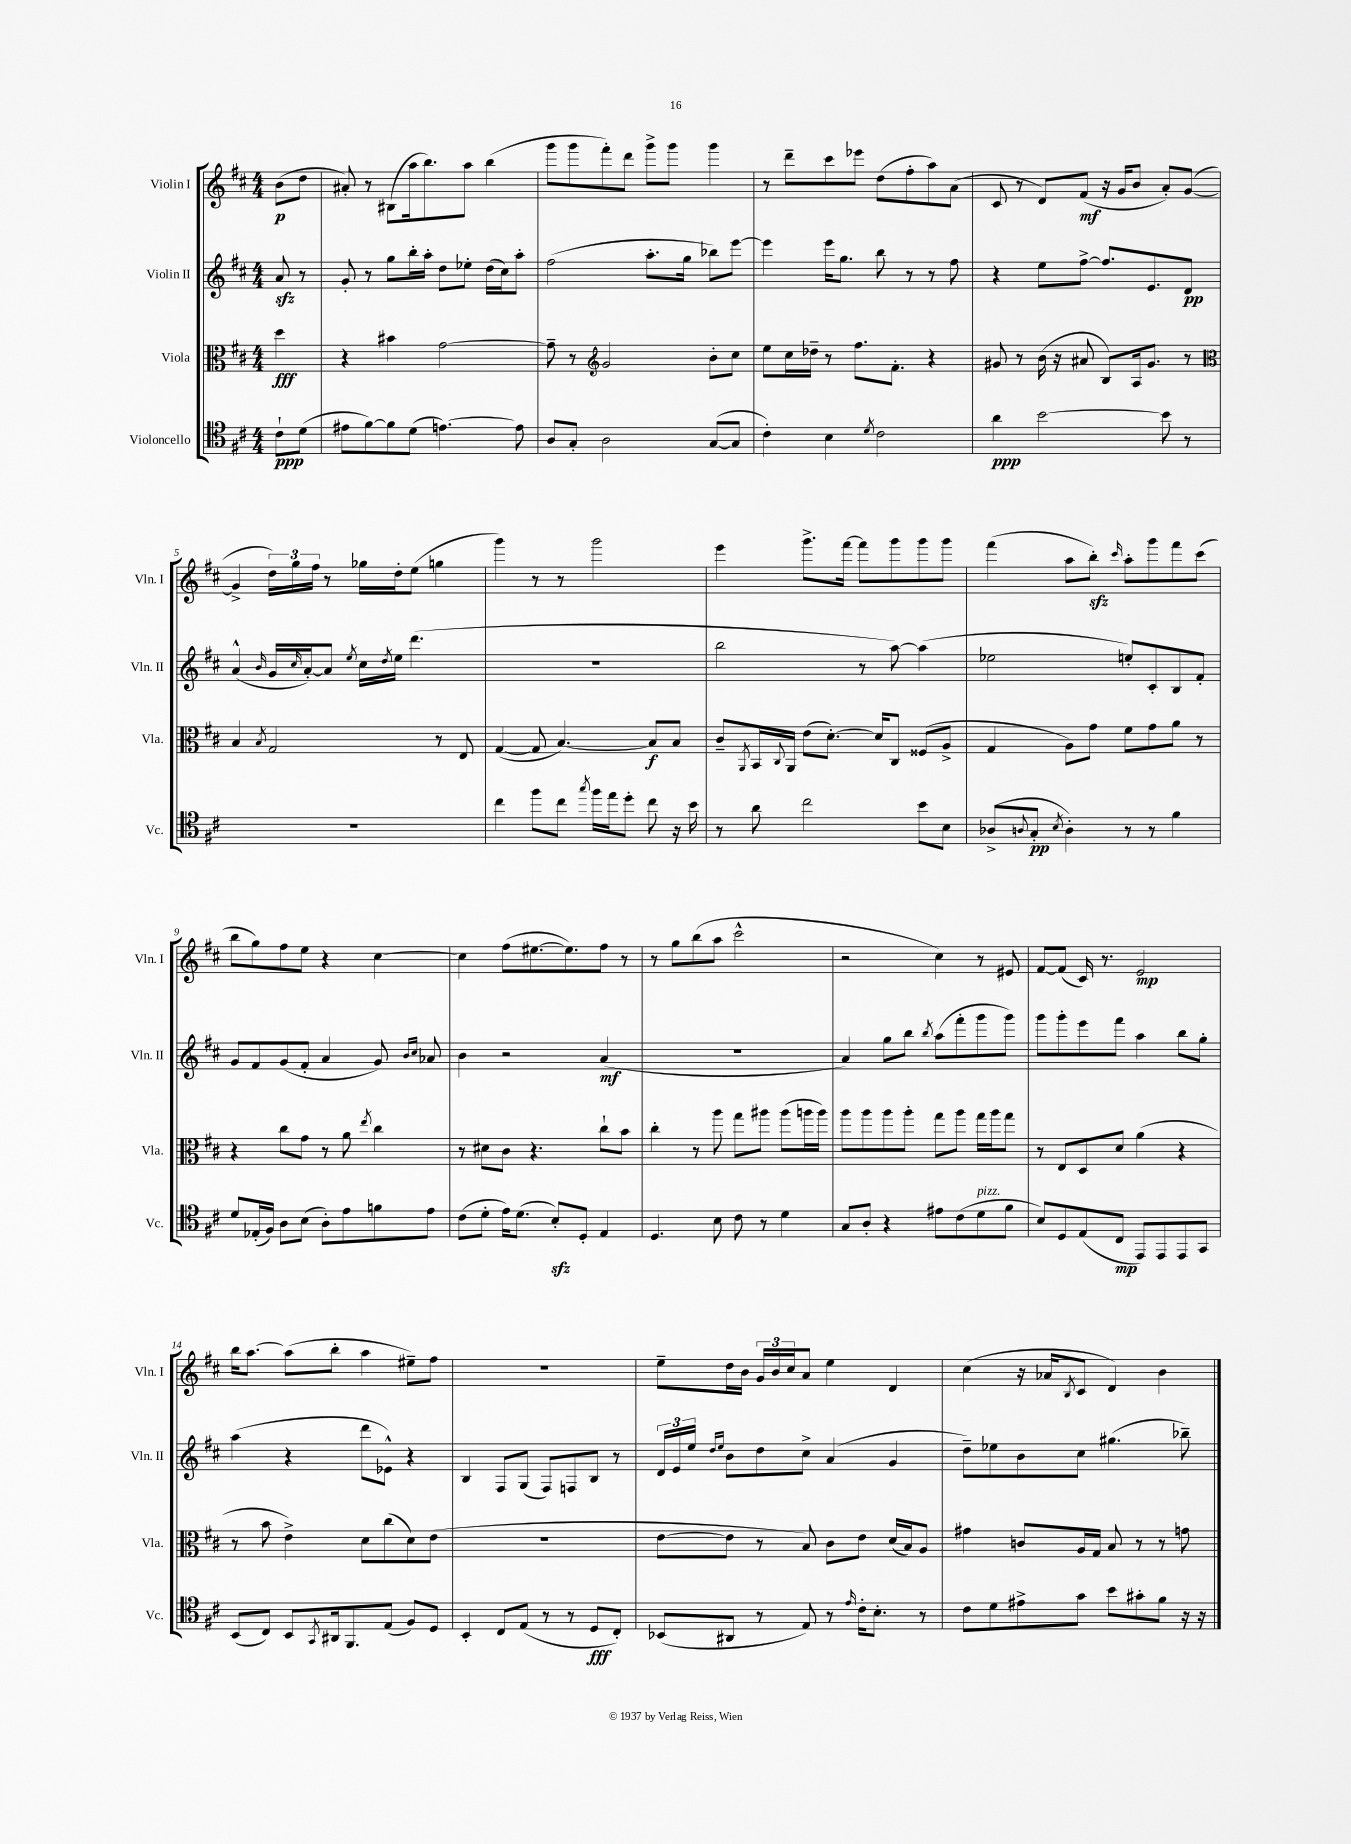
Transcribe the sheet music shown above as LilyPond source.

<<
\new StaffGroup <<
\new Staff = "s0" \with { instrumentName = "Violin I" shortInstrumentName = "Vln. I" } {
    \clef treble \key d \major \numericTimeSignature \time 4/4 \partial 4
    b'8\p( d''8 |
    ais'8-.) r8 bis8( a''16 b''8.) a''8 b''4( |
    g'''8 g'''8 fis'''8-.) d'''8 g'''8-> g'''8 g'''4 |
    r8 d'''8-- cis'''8 ees'''8 d''8( fis''8-. a''8) a'8( |
    cis'8 r8 d'8) fis'8\mf( r16 g'16 b'8 a'8-.) g'8~( |
    g'4-> \tuplet 3/2 { d''16) g''16 fis''16 } r8 ges''16 d''16-. e''8( g''4 |
    g'''4) r8 r8 g'''2 |
    e'''4 g'''8.-> fis'''16~ fis'''8 g'''8 g'''8 g'''8 |
    fis'''4( a''8 b''8-.\sfz) \grace { cis'''16 } a''8-. g'''8 fis'''8 cis'''8( |
    b''8 g''8) fis''8 e''8 r4 cis''4~ |
    cis''4 fis''8( eis''8.~ eis''8.) fis''8 r8 |
    r8 g''8 b''8( a''8 cis'''2-^ |
    r2 cis''4) r8 eis'8 |
    fis'8~ fis'8( cis'16) r8. e'2\mp |
    b''16 a''8.~ a''8( b''8-. a''4 eis''8--) fis''8 |
    R1 |
    e''8-- d''16 b'16 \tuplet 3/2 { g'16 b'16 cis''16 } a'8 e''4 d'4 |
    cis''4( r16 aes'16 \acciaccatura { b8 } cis'8 d'4) b'4 \bar "|." |
}
\new Staff = "s1" \with { instrumentName = "Violin II" shortInstrumentName = "Vln. II" } {
    \clef treble \key d \major \numericTimeSignature \time 4/4 \partial 4
    a'8\sfz r8 |
    g'8-. r8 g''8 b''16-. a''16-. d''8 ees''8-. d''16( cis''16) a''8-. |
    fis''2( a''8.-. g''16 bes''8) e'''8~ |
    e'''4 e'''16 g''8. b''8 r8 r8 fis''8 |
    r4 e''8 fis''8~-> fis''8. e'8. d'8\pp |
    a'4-^( \grace { b'16 } g'16 \grace { cis''16 } a'16~-.) a'8 \acciaccatura { e''8 } cis''16 \acciaccatura { d''8 } e''16 d'''4.( |
    R1 |
    b''2 r8 a''8~) a''4( |
    ees''2 e''8-.) cis'8-. b8 fis'8-. |
    g'8 fis'8 g'8( fis'8-. a'4 g'8) \grace { b'16 cis''16 } aes'8 |
    b'4 r2 a'4\mf( |
    R1 |
    a'4) g''8 b''8 \acciaccatura { b''8 } a''8( fis'''8-. g'''8 g'''8) |
    g'''8 g'''8-. e'''8 fis'''8 a''4 b''8 g''8-. |
    a''4( r4 d'''8 ees'8-^) r4 |
    b4 fis8 g8( fis8) f8 b8 r8 |
    \tuplet 3/2 { d'16 e'16 e''16 } \grace { d''16 e''16 } b'8 d''8 cis''8-> a'4( g'4 |
    d''8--) ees''8 b'8 cis''8 gis''4.( bes''8--) \bar "|." |
}
\new Staff = "s2" \with { instrumentName = "Viola" shortInstrumentName = "Vla." } {
    \clef alto \key d \major \numericTimeSignature \time 4/4 \partial 4
    d''4\fff |
    r4 bis'4 g'2~ |
    g'8-- r8 \clef treble g'2 b'8-. cis''8 |
    e''8 cis''16 des''16-- r8 fis''8. fis'8.-. r4 |
    gis'8 r8 b'16( r16 ais'8 b8) a16 gis'8. r8 |
    \clef alto b4 \acciaccatura { b8 } g2 r8 e8 |
    g4~( g8 b4.~) b8\f b8 |
    cis'8-- \acciaccatura { a,8 } b,16 \appoggiatura { cis8 } a,16 e'8( d'8.~-.) d'16 cis8 fisis8( a8-> |
    g4 a8) g'8 fis'8 g'8 a'8 r8 |
    r4 cis''8 g'8 r8 a'8 \acciaccatura { e''8 } cis''4 |
    r8 dis'8 cis'8 r4. cis''8-! b'8 |
    cis''4-. r8 a''8 g''8 ais''8 ais''8( a''16 a''16) |
    a''8 a''8 a''8 a''8-. g''8 a''8 g''16 a''16 g''8 |
    r8 e8 d8 d'8 a'4( r4 |
    r8 b'8 e'4->) d'8 cis''8( d'8) e'8( |
    R1 |
    e'8~ e'8 r8 b8) cis'8 e'8 d'16( b16) a8 |
    gis'4 c'8 a16 g16 b8 r8 r8 g'8 \bar "|." |
}
\new Staff = "s3" \with { instrumentName = "Violoncello" shortInstrumentName = "Vc." } {
    \clef tenor \key d \major \numericTimeSignature \time 4/4 \partial 4
    cis'8-!\ppp d'8( |
    eis'8 fis'8~) fis'8 d'8( e'4.~) e'8 |
    a8 g8-. a2 g8~( g8 |
    cis'4-.) b4 \acciaccatura { d'8 } cis'2 |
    a'4\ppp b'2~ b'8 r8 |
    R1 |
    cis''4 fis''8 cis''8 \acciaccatura { g''8 } fis''16 e''16 d''8-. cis''8 r16 b'16 |
    r8 a'8 cis''2 b'8 b8 |
    aes8->( \appoggiatura { a8 } g8-.\pp \acciaccatura { b8 } a4-.) r8 r8 fis'4 |
    d'8 ees16-.( fis16) a8 b8( a8-.) e'8 f'8 e'8 |
    cis'8( d'8-. e'16) d'8.( b8-.\sfz) d8-. e4 |
    d4. b8 cis'8 r8 d'4 |
    g8 a8-. r4 eis'8 cis'8( d'8^\markup { \italic "pizz." } fis'8 |
    b8) d8 e8( cis8\mp e,8) e,8 e,8 g,8 |
    b,8( cis8) b,8 \acciaccatura { g,8 } ais,16 fis,8. e8( fis8) d8 |
    b,4-. cis8 e8( r8 r8 d8\fff cis8-.) |
    bes,8( ais,8 r8 e8) r8 \grace { e'16 } cis'16-. b8.-. r8 |
    cis'8 d'8 eis'8-> g'8 b'8 gis'8-. fis'8 r16 r16 \bar "|." |
}
>>
>>
